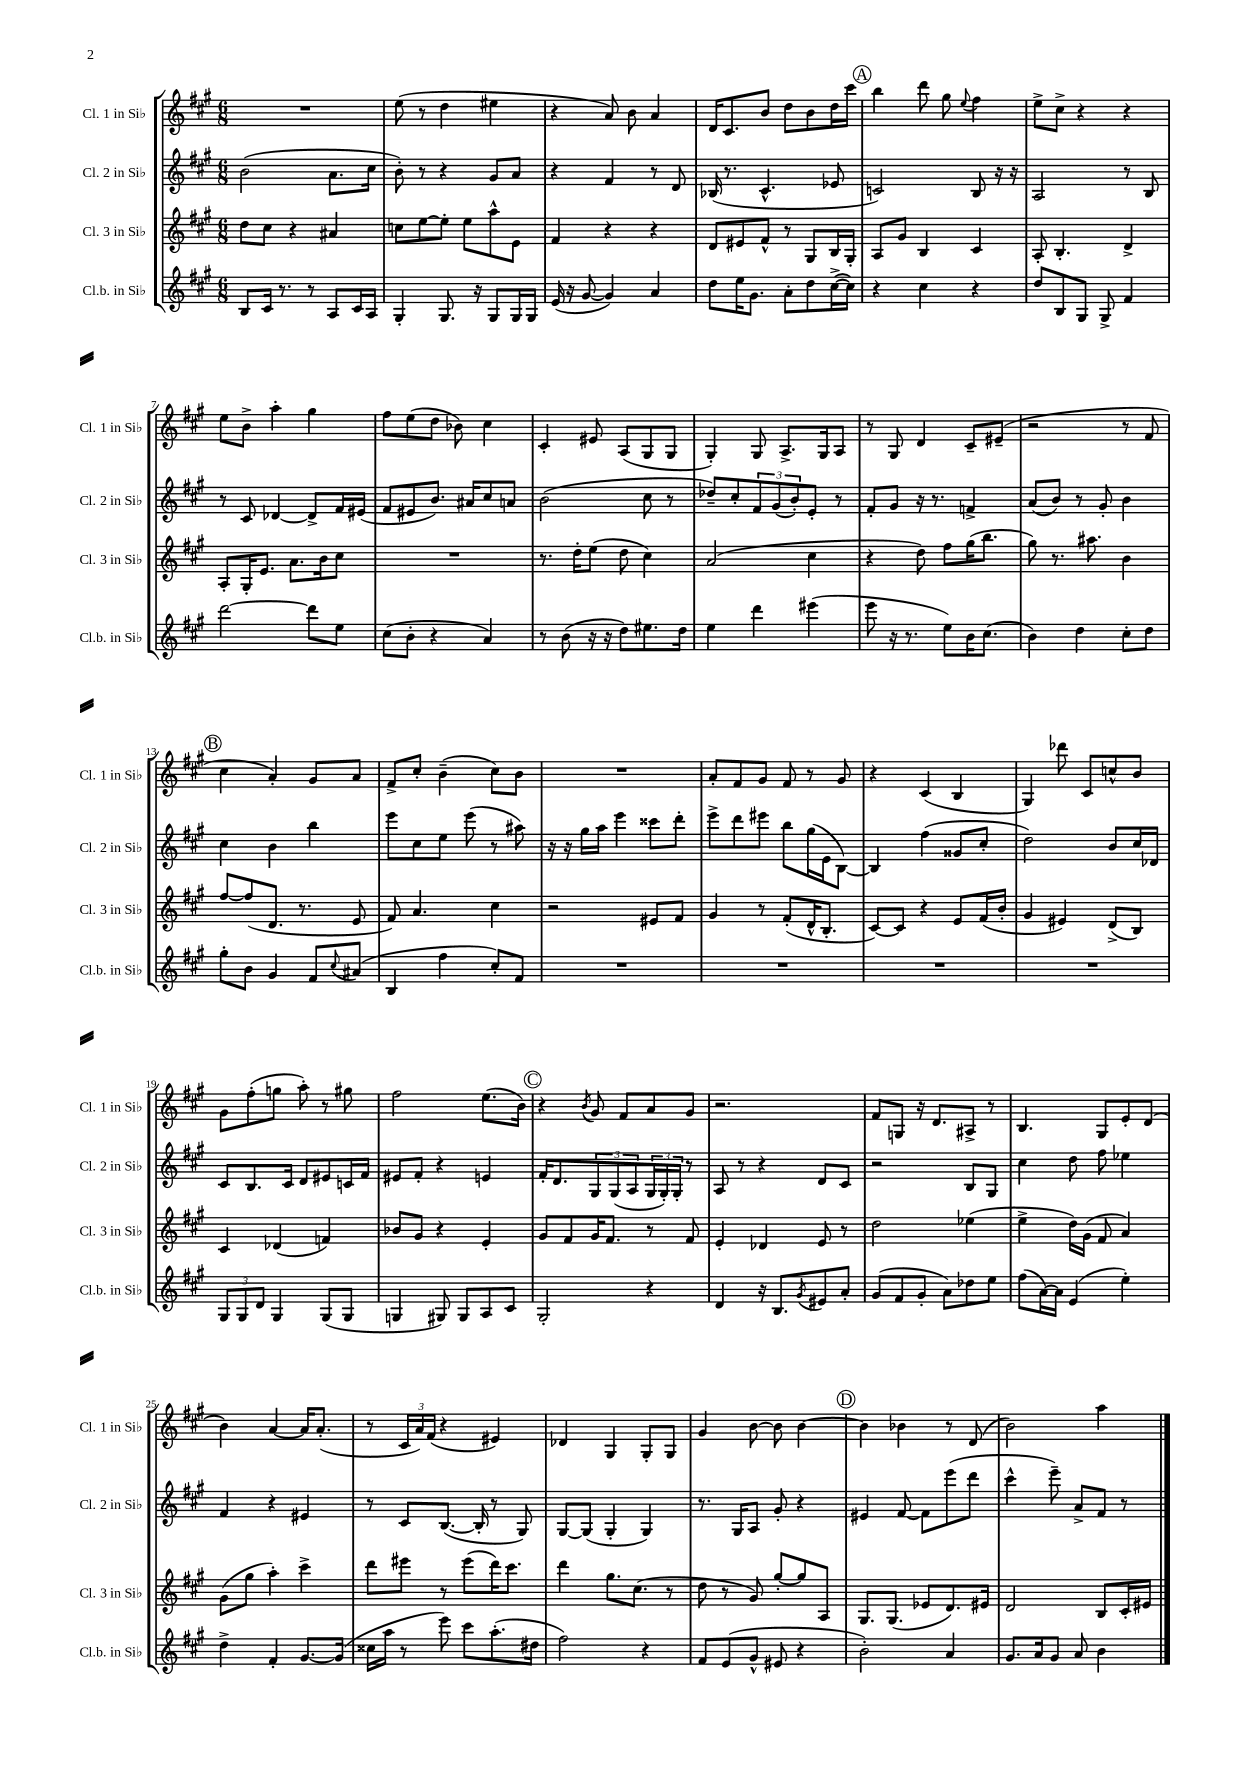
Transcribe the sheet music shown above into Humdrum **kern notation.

**kern	**kern	**kern	**kern
*staff4	*staff3	*staff2	*staff1
*clefG2	*clefG2	*clefG2	*clefG2
*k[f#c#g#]	*k[f#c#g#]	*k[f#c#g#]	*k[f#c#g#]
*M6/8	*M6/8	*M6/8	*M6/8
8B	8dd	(2b	2.r
16c#	8cc#	.	.
8.r	.	.	.
.	4r	.	.
8r	.	.	.
8A	4a#	8.a	.
16c#	.	.	.
16A	.	16cc#	.
=	=	=	=
4G#'	8cc	8b')	(8ee
.	[8ee	8r	8r
8.G#	8ee']	4r	4dd
.	8ee	.	.
16r	.	.	.
8G#	8aa^^	8g#	4ee#
16G#	8e	8a	.
16G#	.	.	.
=	=	=	=
(16e	4f#	4r	4r
16r	.	.	.
[8g#	.	.	.
4g#])	4r	4f#	8a)
.	.	.	8b
4a	4r	8r	4a
.	.	8d	.
=	=	=	=
8dd	8d	(16B-	16d
.	.	8.r	8.c#
16ee	8e#	.	.
8.g#	.	.	.
.	8f#^^	4.c#^^	8b
8a'	8r	.	8dd
8dd	8G#	.	8b
([16cc#^	16B	8e-	16dd
16cc#])	16G#'	.	16ccc#
=	=	=	=
4r	8A	2c)	4bb
.	8g#	.	.
4cc#	4B	.	8ddd
.	.	.	8gg#
.	.	.	8qqee
4r	4c#	8B	4ff#
.	.	16r	.
.	.	16r	.
=	=	=	=
8dd	8A'	2A	8ee^
8B	4.B'	.	8cc#^
8G#	.	.	4r
8G#^	.	.	.
4f#	4d^	8r	4r
.	.	8B	.
=	=	=	=
[2ddd	8A'	8r	8ee
.	16G#'	8c#	8b^
.	8.e	.	.
.	.	[4d-	4aa'
.	8.a	.	.
8ddd]	.	8d-^]	4gg#
.	16b	.	.
8ee	8cc#	16f#	.
.	.	(16e#	.
=	=	=	=
(8cc#	2.r	8f#	8ff#
8b'	.	8e#	(8ee
4r	.	8.b)	8dd
.	.	.	8b-)
.	.	16a#	.
4a)	.	8cc#	4cc#
.	.	8a	.
=	=	=	=
8r	8.r	(2b	4c#'
(8b	.	.	.
.	16dd'	.	.
16r	(8ee	.	8e#
16r	.	.	.
8dd)	8dd	.	(8A
8.ee#	4cc#)	8cc#	8G#
.	.	8r	8G#
16dd	.	.	.
=	=	=	=
4ee	(2a	8dd-~)	4G#')
.	.	8cc#'	.
4ddd	.	12f#	8G#
.	.	(12g#	.
.	.	.	8.A^
.	.	12b')	.
(4eee#	4cc#	8e'	.
.	.	.	16G#
.	.	8r	8A
=	=	=	=
8eee	4r	8f#'	8r
16r	.	8g#	8G#
8.r	.	.	.
.	8dd)	16r	4d
.	.	8.r	.
8ee)	8ff#	.	.
16b	(16gg#	4f^	8c#~
(8.cc#	8.bb	.	.
.	.	.	(8e#~
=	=	=	=
4b)	8gg#)	(8a	2r
.	8.r	8b)	.
4dd	.	8r	.
.	8.aa#	.	.
.	.	8g#'	.
8cc#'	4b	4b	8r
8dd	.	.	8f#
=	=	=	=
8gg#'	[8ff#	4cc#	4cc#
8b	(8ff#]	.	.
4g#	8.d	4b	4a')
.	8.r	.	.
8f#	.	4bb	8g#
8qqcc#	.	.	.
(8a#	8e	.	8a
=	=	=	=
4B	8f#)	8eee	8f#^
.	4.a	8cc#	8cc#'
4ff#	.	8ee	(4b~
.	.	(8eee	.
8cc#')	4cc#	8r	8cc#)
8f#	.	8aa#)	8b
=	=	=	=
2.r	2r	16r	2.r
.	.	16r	.
.	.	16gg#	.
.	.	16aa	.
.	.	4eee	.
.	8e#	8ccc##	.
.	8f#	8ddd'	.
=	=	=	=
2.r	4g#	8eee^	8a'
.	.	8ddd	8f#
.	8r	8eee#	8g#
.	(8f#'	8bb	8f#
.	16d^^	(16gg#	8r
.	8.B'	16e	.
.	.	[8B)	8g#
=	=	=	=
2.r	[8c#)	4B]	4r
.	8c#]	.	.
.	4r	(4ff#	(4c#
.	8e	8g##	4B
.	(16f#	8cc#'	.
.	16b'	.	.
=	=	=	=
2.r	4g#	2dd)	4G#)
.	4e#)	.	8ddd-
.	.	.	8c#
.	(8d^	8b	8cc^^
.	8B)	16cc#	8b
.	.	16d-	.
=	=	=	=
12G#	4c#	8c#	8g#
12G#	.	.	.
.	.	8.B	(8ff#'
12d	.	.	.
4G#	(4d-	.	8gg
.	.	16c#	.
.	.	8d	8aa')
(8G#	4f)	8e#	8r
8G#	.	16c	8gg#
.	.	16f#	.
=	=	=	=
4G	8b-	8e#	2ff#
.	8g#	8f#'	.
8G#)	4r	4r	.
8G#	.	.	.
8A	4e'	4e	(8.ee
8c#	.	.	.
.	.	.	16b)
=	=	=	=
2G#'	8g#	16f#'	4r
.	.	8.d	.
.	8f#	.	.
.	.	.	8qb
.	16g#	12G#	8g#
.	8.f#	.	.
.	.	(12G#	.
.	.	.	8f#
.	.	12A	.
4r	8r	24G#	8a
.	.	24G#')	.
.	.	24G#'	.
.	8f#	8r	8g#
=	=	=	=
4d	4e'	8A	2.r
.	.	8r	.
16r	4d-	4r	.
8.B	.	.	.
8qg#	.	.	.
8e#	8e	8d	.
8a'	8r	8c#	.
=	=	=	=
(8g#	2dd	2r	8f#
8f#	.	.	8G
8g#'	.	.	16r
.	.	.	8.d
8a)	.	.	.
8dd-	(4ee-	8B	8A#^
8ee	.	8G#	8r
=	=	=	=
(8ff#	4ee^	4cc#	4.B
[16a)	.	.	.
16a]	.	.	.
(4e	16dd)	8dd	.
.	(16g#	.	.
.	8f#	8ff#	8G#
4ee')	4a)	4ee-	8e'
.	.	.	(8d
=	=	=	=
4dd^	(8g#	4f#	4b)
.	8gg#	.	.
4f#'	4aa')	4r	[4a
[8.g#	4ccc#^	4e#	16a]
.	.	.	(8.a'
(16g#]	.	.	.
=	=	=	=
16cc##	8ddd	8r	8r
16aa	.	.	.
8r	8eee#	8c#	24c#
.	.	.	24a)
.	.	.	(24f#
8eee)	8r	([8.B	4r
8ccc#	(8eee#	.	.
.	.	16B']	.
(8.aa'	16ddd)	8r	4e#)
.	8.ccc#	.	.
.	.	8G#)	.
16dd#	.	.	.
=	=	=	=
2ff#)	4ddd	[8G#	4d-
.	.	(8G#]	.
.	8.gg#	4G#'	4G#
.	(8.cc#	.	.
4r	.	4G#)	8G#'
.	8r	.	8G#
=	=	=	=
8f#	8dd	8.r	4g#
(8e	8r	.	.
.	.	16G#	.
8g#^^	8g#)	8A	[8b
8e#	[8gg#'	8g#'	8b]
4r	8gg#]	4r	[4b
.	8A	.	.
=	=	=	=
2b')	8.G#	4e#	4b]
.	(8.G#	.	.
.	.	[8f#	4b-
.	8e-	8f#]	.
4a	8.d)	(8eee	8r
.	.	8ddd	(8d
.	16e#	.	.
=	=	=	=
8.g#	2d	4ccc#^^	2b)
16a	.	.	.
8g#	.	8eee~)	.
8a	.	8a^	.
4b	8B	8f#	4aa
.	16c#'	8r	.
.	16e#	.	.
==	==	==	==
*-	*-	*-	*-
